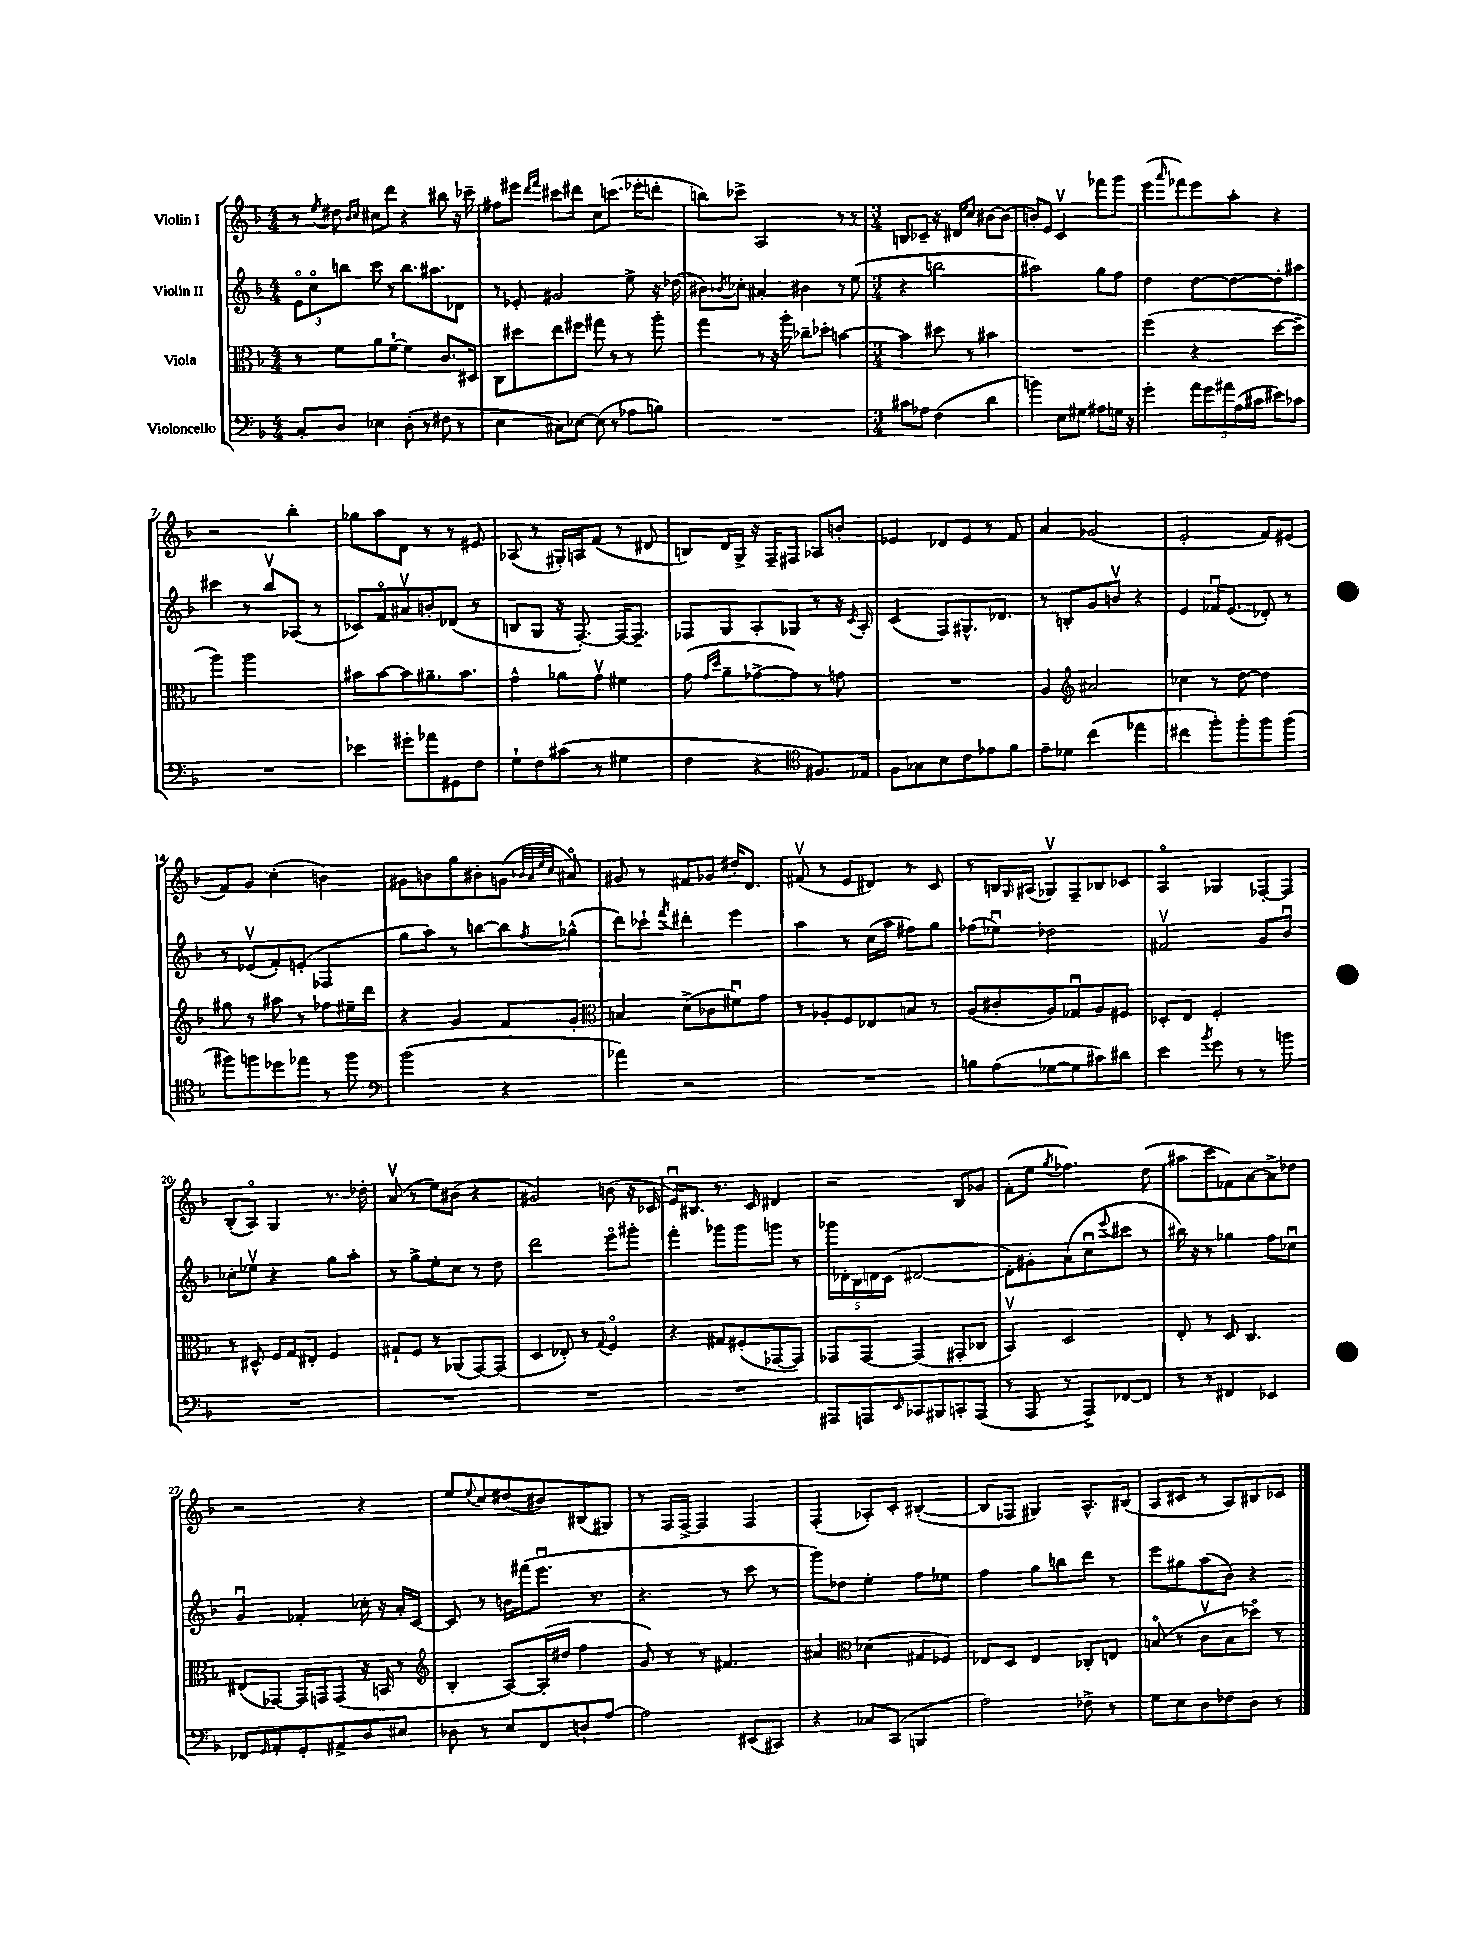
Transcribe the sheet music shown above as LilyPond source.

<<
\new StaffGroup <<
\new Staff = "s0" \with { instrumentName = "Violin I" } {
    \clef treble \key f \major \numericTimeSignature \time 4/4
    r8 \acciaccatura { e''8 } dis''8 \grace { bes'16 c''16 } cis''8 d'''8 r4 bis''8 r16 ces'''16-- |
    fis''8 eis'''8 \grace { d'''16 f'''16 } cis'''8 dis'''8 c''8 c'''8.( ees'''16-. d'''8-. |
    b''8) ces'''8-> a2 r8 r8 |
    \numericTimeSignature \time 3/4 b8 ces'8-- r16 dis'16 c''8 bis'8~ bis'8( |
    b'8-.) e'8 c'4\upbow fes'''8 g'''8 |
    e'''8( \grace { a'''16 } fes'''8) e'''8 a''8-. r4 |
    r2 bes''4-. |
    ges''8 a''8 d'8 r8 r8 eis'8 |
    aes8( r8 gis16-.) a16 f'8( r8 dis'8 |
    b8) d'16 g16-> r16 f16-- fis8 aes8 b'8-. |
    ees'4 des'8 ees'8 r8 f'8 |
    a'4 ges'2( |
    e'2-. f'8) eis'8( |
    f'8) g'8 c''4-.( b'4) |
    gis'8 b'8 g''8 bis'8-. g'8( \grace { bes'32 a'32 e''32 c''32 } ais'8\flageolet) |
    gis'8 r8 fis'8 ges'8 dis''16-. d'8. |
    fis'8\upbow( r8 e'8 dis'8) r8 c'8 |
    r8 b16 \grace { g16 } ais16( ges8\upbow) f8-- bes8 ces'8 |
    a4\flageolet ges4 fes8~-. fes8 |
    bes8-.( a8\flageolet) g4 r8. des''16-. |
    a'8\upbow( r8 e''8) bis'8( r4 |
    gis'2) b'8( r16 ces'16 |
    e'16\downbow) bis8. r8. c'16 dis'4 |
    r2 bes8 ges'8 |
    f'8-.( e''8 \acciaccatura { g''8 } fes''4.) d''8( |
    ais''8 c'''8 fes'8) a'8~ a'8-> des''8 |
    r2 r4 |
    e''8 \appoggiatura { e''8 } c''8 dis''8( bis'8) bis8( gis8) |
    r8 f16 f16~-> f4 f4 |
    f4-.( aes8-.) c'8-. bis4~-.( |
    bis8 fes8 gis4) a8.-^ bis16( |
    a8 cis'8 r8 a8) bis8 ces'8 \bar "|." |
}
\new Staff = "s1" \with { instrumentName = "Violin II" } {
    \clef treble \key f \major \numericTimeSignature \time 4/4
    \tuplet 3/2 { e'8\flageolet c''8\flageolet b''8 } c'''8 r8 b''8. ais''8. des'8 |
    r8 ees'8-. gis'2 e''8-> r16 des''16( |
    bis'8) \acciaccatura { bes'8 } ces''8-. ais'4-. bis'4 r8 e''8( |
    \numericTimeSignature \time 3/4 r4 b''2 |
    ais''2) g''8 f''8 |
    d''4 d''8~ d''8~ d''8-. ais''8 |
    cis'''4 r8 bes''8\upbow aes8( r8 |
    ces'8) f'8\flageolet ais'8\upbow b'8-. des'8( r8 |
    b8 g8 r16 f8.~-.) f16~ f8.-- |
    fes8 g8 a8-. ges8 r8 r16 \acciaccatura { c'8 } a16-. |
    c'4( f8) gis8.-^ des'8. |
    r8 b8-. g'8 b'8\upbow r4 |
    e'4 fes'16\downbow e'8.( des'8-.) r8 |
    r8 ees'8\upbow( f'8-.) e'8-.( fes4 |
    g''8 a''8) r8 b''8~ b''8 \acciaccatura { f''8 } ges''8-^( |
    d'''8) ces'''8-! \acciaccatura { f'''8 } dis'''4-. e'''4 |
    a''4 r8 c''16( a''16 fis''8) g''8 |
    fes''8( ees''8\downbow) des''2 |
    fis'2\upbow g'8 bes'8\downbow |
    ces''8-. ees''8\upbow r4 g''8 a''8-. |
    r8 g''8-> e''8-. c''8 r8 d''8 |
    d'''2 e'''8\flageolet gis'''8-. |
    f'''4-. ges'''8 ges'''8 g'''8 r8 |
    \tuplet 5/4 { ges'''16 des'16-. bes16 d'16 c'16( } dis'2~ |
    dis'8-.) gis'8-. a'8( c''8\downbow \appoggiatura { e'''8 } cis'''8 r8 |
    bis''16) r16 r8 ges''4 f''8 ces''8\downbow |
    g'4\downbow fes'4-. ces''16-. r16 a'16-. c'16~ |
    c'8 r8 b'16 fis'''16( e'''8.\downbow r8. |
    r4. r8 c'''8 r8 |
    g'''8) des''8 e''4-. f''8 ees''8 |
    f''4 g''8 b''8 d'''8 r8 |
    e'''8 gis''8 a''8( bes'8) r4 \bar "|." |
}
\new Staff = "s2" \with { instrumentName = "Viola" } {
    \clef alto \key f \major \numericTimeSignature \time 4/4
    r8 f'8 a'8 f'8~-! f'4 c'8. dis16 |
    c8 dis''8 e''8 fis''8 gis''8 r8 r8 a''8-. |
    g''4 r8 r16 a''16-. ces''8-- des''8-. b'4~ |
    \numericTimeSignature \time 3/4 b'4 dis''8 r8 bis'4 |
    R2. |
    f''4( r4 d''8~ d''8-- |
    a''4) a''2 |
    bis'8 bis'8~ bis'8 ais'8.-- bis'8. |
    g'4-^ aes'8 g'8\upbow fis'4 |
    g'8( \grace { g'16 d''16 } a'8-- ges'8~-> ges'8) r8 g'8 |
    R2. |
    a4 \clef treble ais'2 |
    ces''4 r8 d''8~ d''4 |
    gis''8 r8 ais''8 r8 fes''8 eis''16-- d'''16 |
    r4 g'4 f'8 g'8-. |
    \clef alto b4 d'8->( ces'8 fis'8\downbow) g'8 |
    r8 aes8-. f8 ees8 b8 r8 |
    a8( cis'8-. a8) ges8\downbow a8 fis8 |
    des8-. e8 f2-. |
    r8 dis8-^ f16 g16 eis8-. f4 |
    gis8-! f8 r8 aes,8( g,8~) g,8( |
    d4 ees8-.) r8 \appoggiatura { g8 } f4\flageolet |
    r4 gis8 fis8-.( ges,8~ ges,8) |
    ges,8 ges,8~ ges,4( gis,8-. ces8 |
    bes,4\upbow) d2 |
    e8-. r8 d8 c4. |
    eis8( ges,8~) ges,16 g,16 g,8( r16 b,16 r8 |
    \clef treble bes4-. a8~) a16-.( dis''16 f''4 |
    g'8) r8 r8 fis'4. |
    ais'4 \clef alto des'4( gis8 fes8) |
    ees8 d8 ees4 ces8-. e8 |
    b8\flageolet( r8 c'8\upbow b8 des''8\flageolet) r8 \bar "|." |
}
\new Staff = "s3" \with { instrumentName = "Violoncello" } {
    \clef bass \key f \major \numericTimeSignature \time 4/4
    c8-. d8 ees4 d8-.( r8 fis8 r8 |
    e4 cis8) ees8~ ees8( r8 aes8 b8) |
    R1 |
    \numericTimeSignature \time 3/4 cis'8 aes8 f4( d'4 |
    b'4) e8 gis8 ais8 g16 r16 |
    g'4-. \tuplet 5/4 { a'16 g'16 ais'16 a16( cis'16 } eis'8) ces'8 |
    R2. |
    ees'4 gis'8-. aes'8 gis,8 f8 |
    g8-! f8 cis'8( r8 gis4 |
    f4 r4 \clef tenor fis8.) ees16 |
    f8 ges8 bes8 c'8 ees'8 f'8 |
    e'8-- des'8 c''4( ees''4 |
    cis''4 f''8-.) f''8-. f''8 f''8( |
    fis''8) f''8 des''8 ees''8 r8 f''8 |
    \clef bass bes'2( r4 |
    aes'4) r2 |
    R2. |
    b8 a8( ges8~ ges8 cis'8) dis'8 |
    e'4 \acciaccatura { bes'8 } g'8 r8 r8 b'8 |
    R2. |
    R2. |
    R2. |
    R2. |
    ais,,8 a,,8 \grace { e,16 } ces,8 bis,,8 c,8-. a,,8( |
    r8 a,,8 r8 a,,8->) fes,8~ fes,8 |
    r8 r8 fis,4 ees,4 |
    fes,8 \grace { g,16 } a,8-. g,8-. ais,8-> d8 eis8 |
    des8 r8 e8 f,8 d8-! a8~ |
    a2 eis,8( cis,8) |
    r4 ces8 c,8( b,,4 |
    a2) fes8-> r8 |
    g8 e8 d8 fes8 d8 r8 \bar "|." |
}
>>
>>
